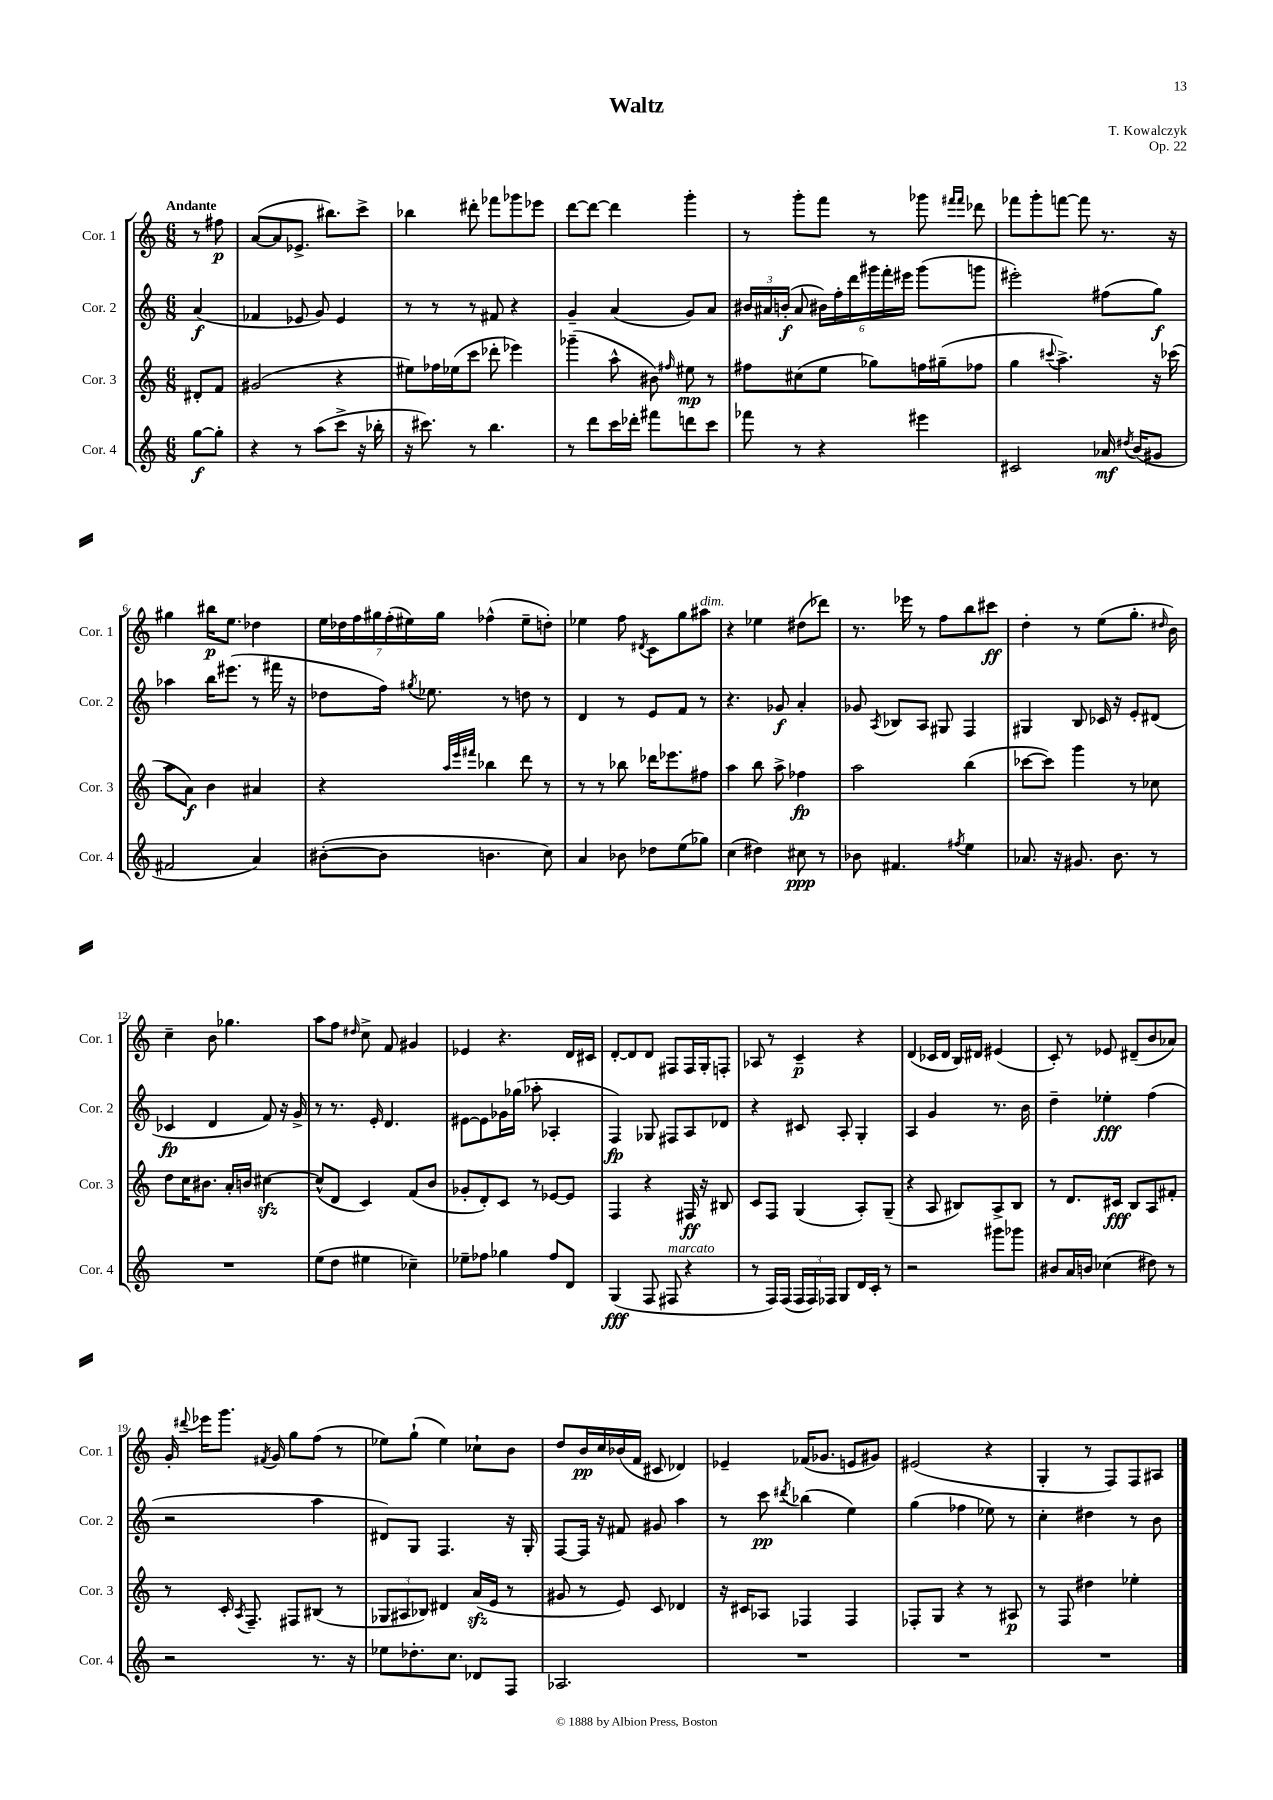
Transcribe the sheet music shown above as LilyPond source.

\header { title = "Waltz" composer = "T. Kowalczyk" opus = "Op. 22" }
<<
\new StaffGroup <<
\new Staff = "s0" \with { instrumentName = "Cor. 1" shortInstrumentName = "Cor. 1" } {
    \clef treble \key c \major \numericTimeSignature \time 6/8 \partial 4 \tempo "Andante"
    \autoBeamOff r8 fis''8\p |
    a'8[~( a'8 ees'8.]-> bis''8.[) c'''8]-> |
    bes''4 dis'''8-. fes'''8[ ges'''8 ees'''8] |
    d'''8[~ d'''8]~ d'''4 g'''4-. |
    r8 g'''8[-. f'''8] r8 ges'''8 \grace { fis'''16[ fis'''16] } des'''8 |
    fes'''8[ g'''8-. f'''8]~ f'''8 r8. r16 |
    gis''4 bis''16[\p e''8.] des''4 |
    \tuplet 7/4 { e''16[ des''16 f''16 gis''16 f''16-.( eis''16) gis''16] } fes''4-^( eis''8[-- d''8]-.) |
    ees''4 f''8 \acciaccatura { dis'8 } c'8[ g''8 ais''8]^\markup { \italic "dim." } |
    r4 ees''4 dis''8[( des'''8]) |
    r8. ees'''16 r8 f''8[ b''8 cis'''8]\ff |
    d''4-. r8 e''8[( g''8.]-. \grace { dis''16 } b'16) |
    c''4-- b'8 ges''4. |
    a''8[ f''8] \grace { dis''16 } c''8-> f'8 gis'4 |
    ees'4 r4. d'16[ cis'16] |
    d'8[~-. d'8 d'8] fis8[ fis16 g16-. f8]-. |
    aes8 r8 c'4--\p r4 |
    d'4( ces'16[ d'16] b16[) dis'16] eis'4( |
    c'8-.) r8 ees'8 dis'8[--( b'8 aes'8]) |
    g'16-. \appoggiatura { dis'''8 } ees'''16[ g'''8.] \acciaccatura { fis'8 } g'16 g''8[ f''8]( r8 |
    ees''8[) g''8]-!( ees''4) ces''8[-! b'8] |
    d''8[ b'16\pp c''16 bes'16( f'16] cis'8 des'4) |
    ees'4-- fes'16[( ges'8.] e'8[ gis'8]) |
    eis'2( r4 |
    g4-. r8 f8[) f8 ais8] \bar "|." |
}
\new Staff = "s1" \with { instrumentName = "Cor. 2" shortInstrumentName = "Cor. 2" } {
    \clef treble \key c \major \numericTimeSignature \time 6/8 \partial 4
    \autoBeamOff a'4\f( |
    fes'4 ees'8 g'8) ees'4 |
    r8 r8 r8 fis'8 r4 |
    g'4-- a'4( g'8[) a'8] |
    \tuplet 3/2 { bis'16[ ais'16 b'16]-.\f( } ais'8 \tuplet 6/4 { bis'16[) f''16-. d'''16 gis'''16 f'''16-. eis'''16] } gis'''8[( g'''8] |
    eis'''2-.) fis''8[( g''8]\f) |
    aes''4 b''16[ eis'''8.]( r8 fis'''16 r16 |
    des''8[ f''16]) \acciaccatura { gis''8 } ees''8. r8 d''8 r8 |
    d'4 r8 e'8[ f'8] r8 |
    r4. ges'8\f a'4-. |
    ges'8 \acciaccatura { a8 } bes8[ a8] gis8 f4 |
    gis4 b8 ces'16 r16 e'8[-. dis'8]( |
    ces'4\fp d'4 f'8) r16 g'16-> |
    r8 r8. e'16-. d'4. |
    eis'8[~ eis'8 ges'16 ges''16]( aes''8-. aes4-. |
    f4\fp) ges8 fis8[ a8 des'8] |
    r4 cis'8 a8-. g4-. |
    a4 g'4 r8. b'16 |
    d''4-- ees''4-.\fff f''4( |
    r2 a''4 |
    dis'8[) g8] f4. r16 g16-. |
    f8[~ f16] r16 fis'8 gis'8 a''4 |
    r8 c'''8\pp \acciaccatura { dis'''8 } bes''4( e''4) |
    g''4( fes''4 ees''8) r8 |
    c''4-. dis''4 r8 b'8 \bar "|." |
}
\new Staff = "s2" \with { instrumentName = "Cor. 3" shortInstrumentName = "Cor. 3" } {
    \clef treble \key c \major \numericTimeSignature \time 6/8 \partial 4
    \autoBeamOff dis'8[-. f'8] |
    gis'2( r4 |
    eis''8[) fes''16 ees''16( c'''8] des'''8-. ees'''4) |
    ges'''4--( a''8-^ bis'8) \grace { fis''16 } eis''8\mp r8 |
    fis''8[ cis''8( e''8] ges''8[) f''16 gis''16--( fes''8] |
    g''4 \appoggiatura { cis'''8 } a''4.->) r16 ces'''16( |
    a''8[ a'8]\f) b'4 ais'4 |
    r4 \grace { a''32[ e'''32 fis'''32] } bes''4 d'''8 r8 |
    r8 r8 bes''8 des'''16[ ees'''8. fis''8] |
    a''4 b''8 a''8-> fes''4\fp |
    a''2 b''4( |
    ces'''8[~ ces'''8]) g'''4 r8 ces''8 |
    d''8[ c''16 bis'8.] a'16[-. b'16] cis''4~\sfz |
    cis''8[-^( d'8] c'4) f'8[( b'8] |
    ges'8[-. d'8-.) c'8] r8 ees'8[~ ees'8] |
    f4 r4 fis16\ff r16 bis8 |
    c'8[ f8] g4( a8[-.) g8]--( |
    r4 a8 bis8[) a8-> bis8] |
    r8 d'8.[ cis'16]\fff b8[ a8 fis'8]-. |
    r8 c'16-. \acciaccatura { a8 } f8.-- fis8[ bis8]( r8 |
    \tuplet 3/2 { ges8[ ais8 bes8]) } dis'4 a'16[\sfz( e'16] r8 |
    gis'8 r8 e'8) c'8 des'4 |
    r16 cis'16[ aes8] fes4 fes4 |
    fes8[-. g8] r4 r8 ais8\p |
    r8 f8 dis''4 ees''4-. \bar "|." |
}
\new Staff = "s3" \with { instrumentName = "Cor. 4" shortInstrumentName = "Cor. 4" } {
    \clef treble \key c \major \numericTimeSignature \time 6/8 \partial 4
    \autoBeamOff g''8[~\f g''8]-. |
    r4 r8 a''8[( c'''8]-> r16 bes''16-. |
    r16 cis'''8.) r8 b''4. |
    r8 d'''8[ c'''16 des'''16]-. fis'''8[ d'''8 c'''8] |
    fes'''8 r8 r4 eis'''4 |
    cis'2 aes'16\mf \acciaccatura { dis''8 } b'16[( gis'8] |
    fis'2 a'4) |
    bis'8[~-.( bis'8] b'4. c''8) |
    a'4 bes'8 des''8[ e''8( ges''8]) |
    c''4( dis''4) cis''8\ppp r8 |
    bes'8 fis'4. \acciaccatura { fis''8 } e''4 |
    aes'8. r16 gis'8. b'8. r8 |
    R2. |
    e''8[( d''8] eis''4 ces''4--) |
    ees''8[-- fes''8] ges''4 fes''8[ d'8] |
    g4\fff( f8 fis8^\markup { \italic "marcato" } r4 |
    r8 f16[) f16]( \tuplet 3/2 { f16[ f16) fes16] } g8[ d'16 c'16]-. r8 |
    r2 gis'''8[ ges'''8] |
    bis'8[ a'16 b'16] ces''4( dis''8) r8 |
    r2 r8. r16 |
    ees''8[ des''8.-. c''8.] des'8[ f8] |
    aes2. |
    R2. |
    R2. |
    R2. \bar "|." |
}
>>
>>
